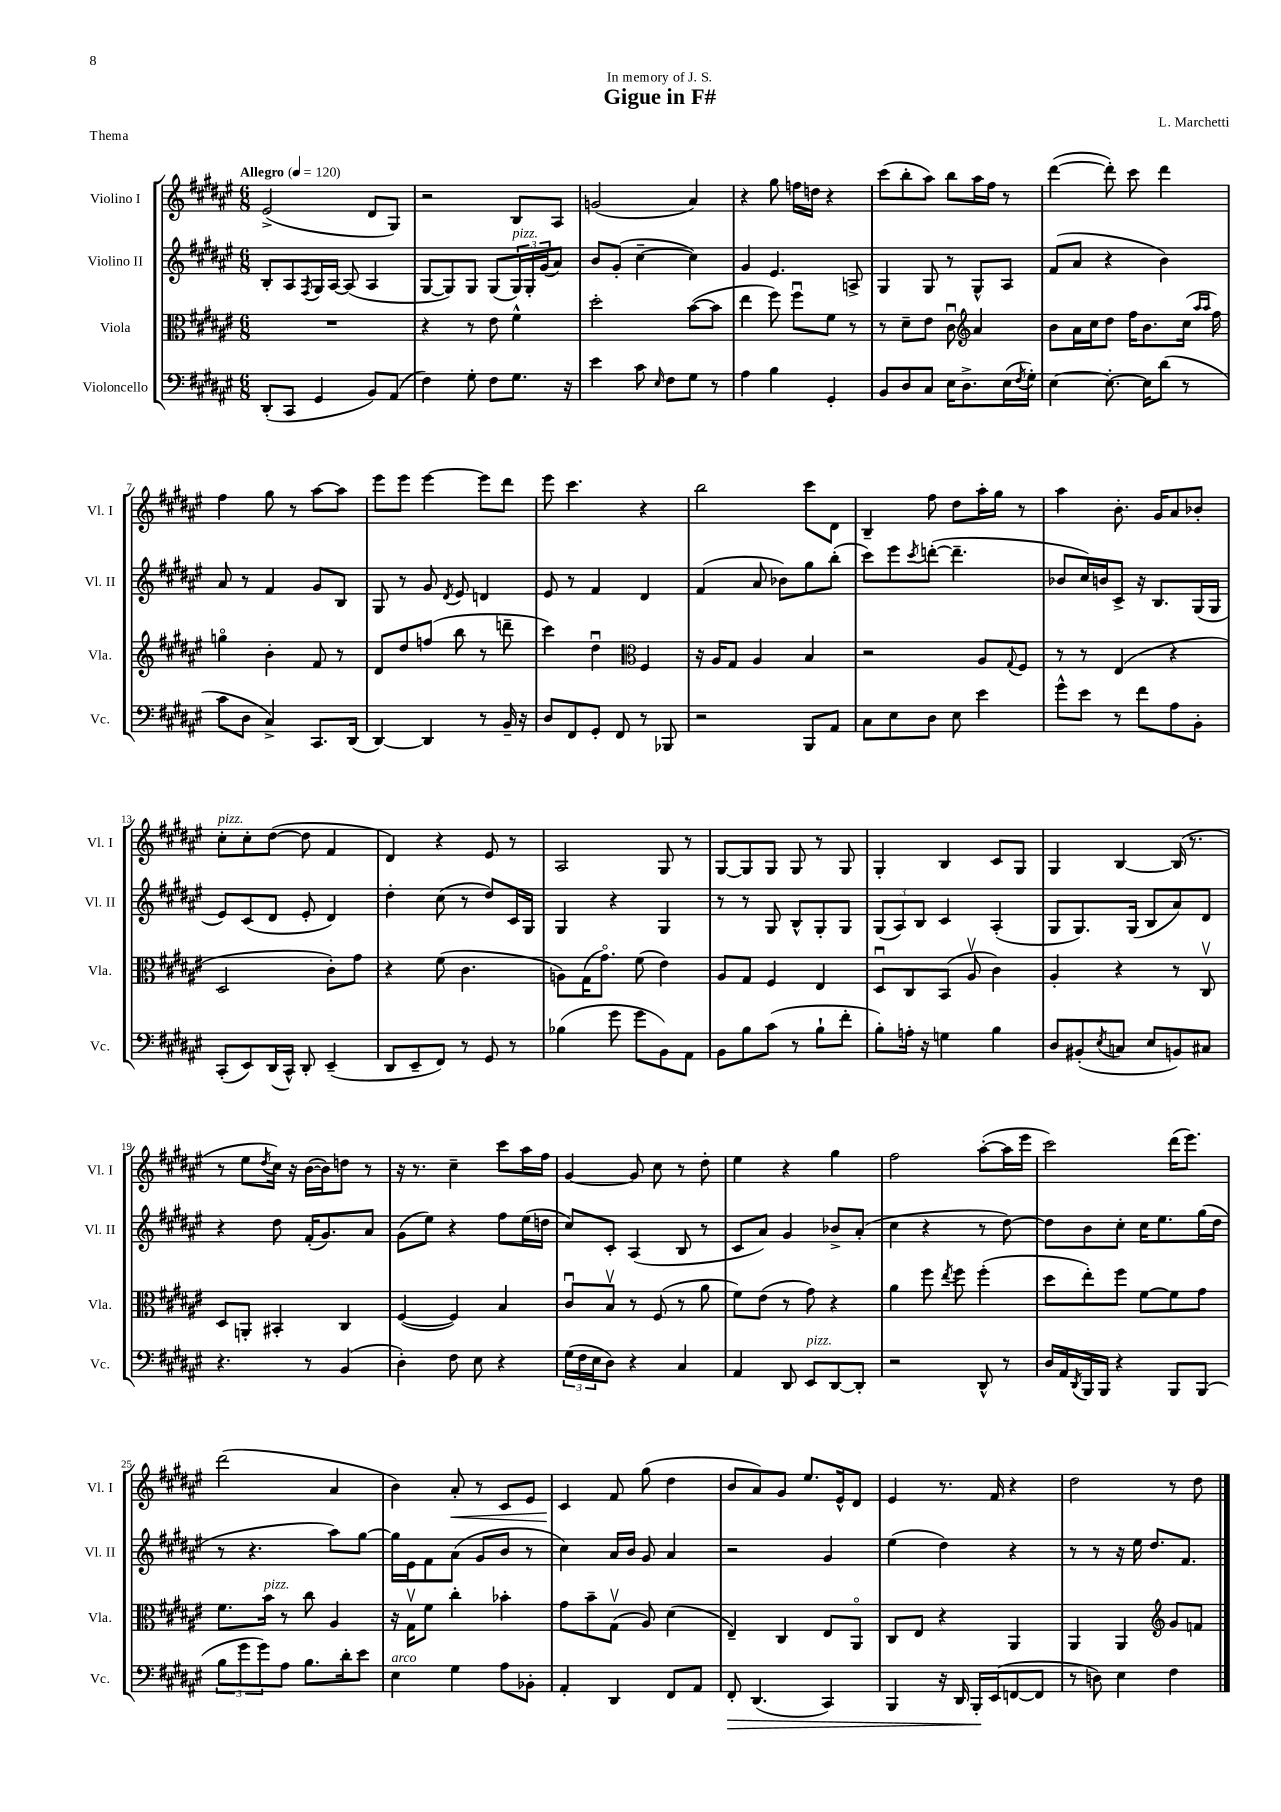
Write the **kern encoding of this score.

**kern	**kern	**kern	**kern
*staff4	*staff3	*staff2	*staff1
*clefF4	*clefC3	*clefG2	*clefG2
*k[f#c#g#d#a#e#]	*k[f#c#g#d#a#e#]	*k[f#c#g#d#a#e#]	*k[f#c#g#d#a#e#]
*M6/8	*M6/8	*M6/8	*M6/8
*MM120	*MM120	*MM120	*MM120
(8DD#'	2.r	8B'	(2e#^
8CC#	.	8A#	.
.	.	8qF#	.
4GG#	.	16G#	.
.	.	[16A#	.
.	.	(8A#]	.
8BB)	.	4A#	8d#
(8AA#	.	.	8G#)
=	=	=	=
4F#)	4r	[8G#	2r
.	.	8G#])	.
8G#'	8r	8G#	.
8F#	8e#	(8G#	.
8.G#	4f#^^	24G#)	8B
.	.	24G#'	.
.	.	(24g#	.
.	.	8a#)	8A#
16r	.	.	.
=	=	=	=
4e#	2dd#'	8b	(2g
.	.	(8g#'	.
8c#	.	[4cc#~	.
16qqE#	.	.	.
8F#	.	.	.
8G#	([8b	4cc#])	4a#)
8r	8b]	.	.
=	=	=	=
4A#	4ee#	4g#	4r
4B	8ff#)	4.e#	8gg#
.	8ff#u	.	16ff
.	.	.	16dd
4GG#'	8f#	.	4r
.	8r	8A^	.
=	=	=	=
8BB	8r	4G#	(8ccc#
8D#	8d#~	.	8bb'
8C#	8e#	8G#	8aa#)
16E#	8c#u	8r	8bb
8.D#^	.	.	.
*	*clefG2	*	*
.	4a#	8G#^^	16aa#
.	.	.	16ff#
(16E#	.	8A#	8r
8qF#	.	.	.
16G#')	.	.	.
=	=	=	=
[4E#	8b	(8f#	([4ddd#
.	16a#	8a#	.
.	16cc#	.	.
8.E#'_	8dd#	4r	8ddd#'])
.	16ff#	.	8ccc#
16E#]	8.b	.	.
(8d#	.	4b)	4ddd#
8r	(16cc#	.	.
.	16qqaa#	.	.
.	16qqaa#	.	.
.	16ff#)	.	.
=	=	=	=
8c#	4ggo	8a#	4ff#
8D#	.	8r	.
4C#^)	4b'	4f#	8gg#
.	.	.	8r
8.CC#	8f#	8g#	[8aa#
.	8r	8B	8aa#]
(16DD#	.	.	.
=	=	=	=
[4DD#)	8d#	8G#	8eee#
.	8dd#	8r	8eee#
4DD#]	(8ff	8g#	[4eee#
.	.	8qd#	.
.	8bb	8e#	.
8r	8r	4d	8eee#]
16BB~	8ddd~	.	8ddd#
16r	.	.	.
=	=	=	=
8D#	4ccc#)	8e#	8eee#
8FF#	.	8r	4.ccc#
8GG#'	4dd#u	4f#	.
8FF#	.	.	.
*	*clefC3	*	*
8r	4F#	4d#	4r
8BBB-	.	.	.
=	=	=	=
2r	16r	(4f#	2bb
.	16A#	.	.
.	8G#	.	.
.	4A#	8a#	.
.	.	8b-)	.
8BBB	4B	8gg#	8ccc#
8AA#	.	(8bb'	8d#
=	=	=	=
8C#	2r	8ccc#)	4B~
8E#	.	8eee#	.
.	.	8qccc#	.
8D#	.	([8ddd'	8ff#
8E#	.	4.ddd~]	8dd#
4e#	8A#	.	16aa#'
.	.	.	16gg#
.	8qqG#	.	.
.	8F#	.	8r
=	=	=	=
8g#^^	8r	8b-	4aa#
8e#	8r	16cc#)	.
.	.	16b	.
8r	(4E#	8c#^	8.b'
8f#	.	16r	.
.	.	8.B	16g#
8A#	4r	.	8a#
8BB'	.	(16G#	8b-'
.	.	16G#	.
=	=	=	=
(8CC#'	2D#	8e#)	8cc#'
8EE#)	.	(8c#	8cc#'
(16DD#	.	8d#	([8dd#
16CC#^^)	.	.	.
8DD#'	.	8e#'	8dd#]
(4EE#~	8c#')	4d#)	4f#
.	8g#	.	.
=	=	=	=
8DD#	4r	4dd#'	4d#)
8EE#~	.	.	.
8FF#)	(8f#	(8cc#	4r
8r	4.c#	8r	.
8GG#	.	8dd#)	8e#
8r	.	16c#	8r
.	.	16G#	.
=	=	=	=
(4B-	8A)	4G#	2A#
.	(16G#	.	.
.	8.g#o)	.	.
8g#	.	4r	.
8g#	(8f#	.	.
8BB)	4e#)	4G#	8G#
8AA#	.	.	8r
=	=	=	=
8BB	8A#	8r	[8G#
8B	8G#	8r	8G#]
(8c#	4F#	8G#	8G#
8r	.	8B^^	8G#
8B`	4E#	8G#'	8r
8f#'	.	8G#	8G#
=	=	=	=
8B')	8D#u	(12G#	4G#'
.	.	12A#)	.
16A'	8C#	.	.
.	.	12B	.
16r	.	.	.
4G	(8BB	4c#	4B
.	8A#v	.	.
4B	4c#)	(4A#'	8c#
.	.	.	8G#
=	=	=	=
8D#	4A#'	8G#	4G#
(8BB#'	.	8.G#)	.
8qE#	.	.	.
8C	4r	.	[4B
.	.	(16G#	.
8E#	.	8B	.
8BB)	8r	8a#)	(16B]
.	.	.	8.r
8C#	8C#v	8d#	.
=	=	=	=
4.r	8D#	4r	8r
.	8AA'	.	8ee#
.	.	.	8qdd#
.	4BB#'	8dd#	16cc#)
.	.	.	16r
8r	.	(16f#'	([16b
.	.	8.g#)	16b])
(4BB	4C#	.	8dd
.	.	8a#	8r
=	=	=	=
4D#')	([4F#	(8g#	16r
.	.	.	8.r
.	.	8ee#)	.
8F#	4F#])	4r	4cc#~
8E#	.	.	.
4r	4B	8ff#	8ccc#
.	.	(16ee#	16aa#
.	.	16dd	16ff#
=	=	=	=
(24G#	8c#u	8cc#)	[4g#
24F#	.	.	.
24E#	.	.	.
8D#)	8Bv	8c#'	.
4r	8r	(4A#	8g#]
.	(8F#	.	8cc#
4C#	8r	8B	8r
.	8a#	8r	8dd#'
=	=	=	=
4AA#	8f#)	8c#	4ee#
.	(8e#	8a#)	.
8DD#	8r	4g#	4r
8EE#	8g#)	.	.
[8DD#	4r	8b-^	4gg#
8DD#']	.	(8a#'	.
=	=	=	=
2r	4a#	4cc#	2ff#
.	8ff#	4r	.
.	8qee#	.	.
.	8ff#	.	.
8DD#^^	(4ff#'	8r	([8aa#'
8r	.	[8dd#)	16aa#]
.	.	.	16eee#
=	=	=	=
16D#	8dd#	8dd#]	2ccc#)
16AA#	.	.	.
8qDD#	.	.	.
16BBB	8ee#')	8b	.
16BBB	.	.	.
4r	8ff#	8cc#'	.
.	[8f#	16cc#	.
.	.	8.ee#	.
8BBB	8f#]	.	(16ddd#
.	.	.	8.eee#)
(8BBB	8g#	(16gg#	.
.	.	16dd#	.
=	=	=	=
12B	8.f#	8r	(2ddd#
12g#	.	.	.
.	.	4.r	.
12g#)	.	.	.
.	16b	.	.
8A#	8r	.	.
8.B	8cc#	.	.
.	4A#	8aa#)	4a#
16d#'	.	.	.
8e#	.	[8gg#	.
=	=	=	=
4E#	16r	16gg#]	4b)
.	16G#v	16e#	.
.	8f#	8f#	.
4G#	4cc#'	(8a#	8a#'
.	.	8g#	8r
8A#	4b-'	8b	8c#
8BB-'	.	8r	8e#
=	=	=	=
4AA#'	8g#	4cc#)	4c#
.	8b~	.	.
4DD#	(8G#v	16a#	8f#
.	.	16b	.
.	8A#)	8g#	(8gg#
8FF#	(4d#	4a#	4dd#
8AA#	.	.	.
=	=	=	=
8FF#'	4E#~)	2r	8b
(4.DD#	.	.	8a#)
.	4C#	.	8g#
.	.	.	8.ee#
4CC#)	8E#	4g#	.
.	.	.	16e#^^
.	8AA#o	.	8d#
=	=	=	=
4BBB	8C#	(4ee#	4e#
.	8E#	.	.
16r	4r	4dd#)	8.r
16DD#	.	.	.
16BBB'	.	.	.
(16EE#	.	.	16f#
[8FF	4AA#	4r	4r
8FF]	.	.	.
=	=	=	=
8r	4AA#	8r	2dd#
8D)	.	8r	.
4E#	4AA#	16r	.
.	.	16ee#	.
.	.	8.dd#	.
*	*clefG2	*	*
4F#	8g#	.	8r
.	.	8.f#	.
.	8f	.	8dd#
==	==	==	==
*-	*-	*-	*-
